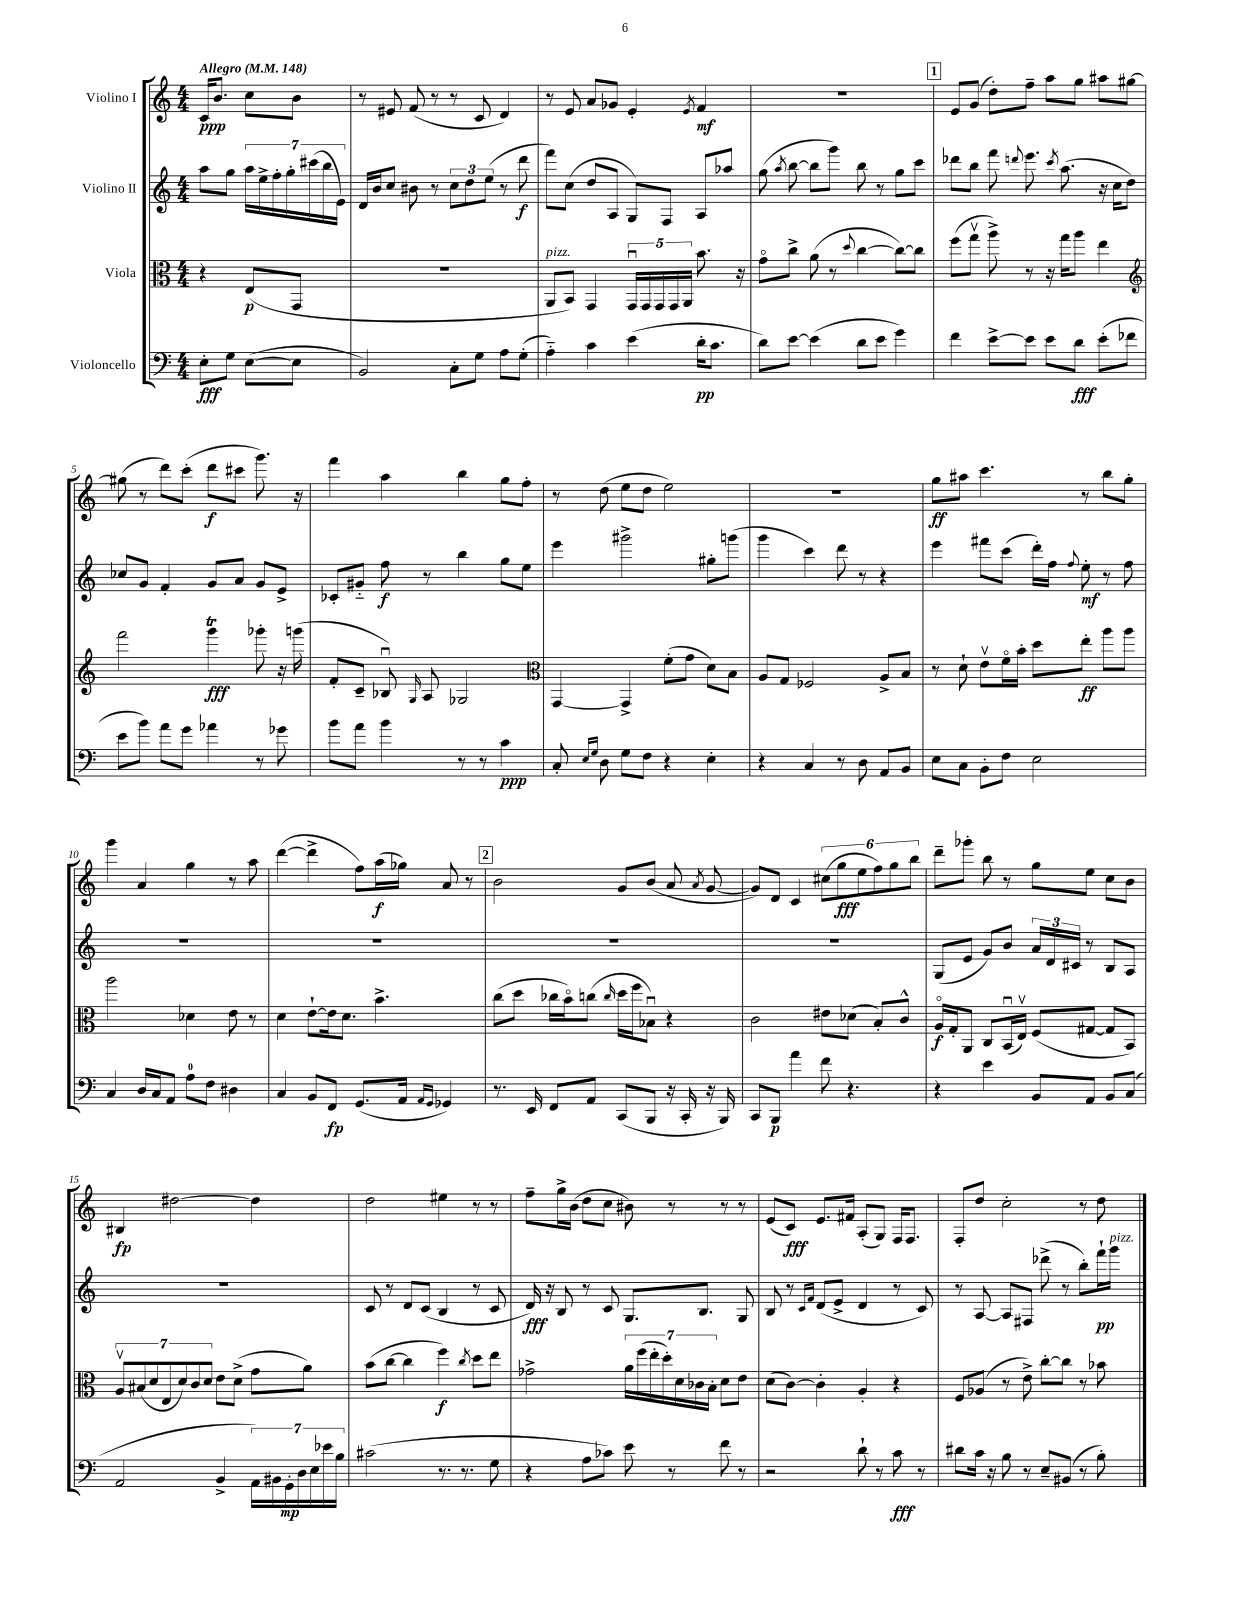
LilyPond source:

<<
\new StaffGroup <<
\new Staff = "s0" \with { instrumentName = "Violino I" } {
    \clef treble \key c \major \numericTimeSignature \time 4/4 \partial 2 \tempo "Allegro" 4 = 148
    \autoBeamOff c'16[\ppp b'8.] c''8[ b'8] |
    r8 eis'8 f'8( r8 r8 c'8 d'4) |
    r8 e'8 a'8[ ges'8] e'4-. \acciaccatura { e'8 } f'4\mf |
    R1 |
    \mark \markup { \box "1" } e'8[ g'8]( d''8[-.) f''8]-- a''8[ g''8] ais''8[ gis''8]~ |
    gis''8( r8 d'''8[) c'''8]-.( d'''8[\f cis'''8] g'''8.) r16 |
    f'''4 a''4 b''4 g''8[ f''8]-. |
    r8 d''8( e''8[ d''8] e''2) |
    R1 |
    g''8[\ff ais''8] c'''4. r8 b''8[ g''8]-. |
    g'''4 a'4 g''4 r8 a''8 |
    d'''4~( d'''4-> f''8[) a''16\f( ges''16]) a'8 r8 |
    \mark \markup { \box "2" } b'2 g'8[ b'8]( a'8 \acciaccatura { a'8 } g'8~ |
    g'8[) d'8] c'4 \tuplet 6/4 { cis''8[( g''8\fff e''8 f''8) g''8 b''8] } |
    d'''8[-- ges'''8]-. b''8 r8 g''8[ e''8] c''8[ b'8] |
    bis4\fp dis''2~ dis''4 |
    d''2 eis''4 r8 r8 |
    f''8[-- g''16-> b'16]( d''8[ c''8] bis'8) r8 r8 r8 |
    e'8[( c'8]\fff) e'8.[ fis'16] a8[-.( g8]) f16[ f8.] |
    f8[-. d''8] c''2-. r8 d''8 \bar "|." |
}
\new Staff = "s1" \with { instrumentName = "Violino II" } {
    \clef treble \key c \major \numericTimeSignature \time 4/4 \partial 2
    \autoBeamOff a''8[ g''8] \tuplet 7/4 { a''16[ e''16-> f''16-. g''16-. cis'''16( b''16 e'16]) } |
    d'16[ b'16 c''8] bis'8 r8 \tuplet 3/2 { c''8[ d''8 e''8]( } r8 d'''8\f |
    f'''8[) c''8]( d''8[ a8] g8[) f8] a8[ aes''8] |
    g''8( \acciaccatura { a''8 } b''8~ b''8[ g'''8]) b''8 r8 g''8[ c'''8] |
    \mark \markup { \box "1" } des'''8[ b''8] f'''8 \appoggiatura { d'''8 } e'''8. \acciaccatura { c'''8 } a''8.( r16 c''16[ d''8]) |
    ces''8[ g'8] f'4-. g'8[ a'8] g'8[ e'8]-> |
    ces'8[-. gis'8]-_ f''8\f r8 b''4 g''8[ e''8] |
    e'''4 gis'''2-> gis''8[-. g'''8]( |
    g'''4 c'''4) d'''8 r8 r4 |
    e'''4 fis'''8[ c'''8]( d'''16[-.) f''16] \appoggiatura { f''8 } e''8-.\mf r8 f''8 |
    R1 |
    R1 |
    \mark \markup { \box "2" } R1 |
    R1 |
    g8[( e'8] g'8[) b'8] \tuplet 3/2 { a'16[ d'16 cis'16] } r8 b8[ a8] |
    R1 |
    c'8 r8 d'8[ c'8]( b4 r8 c'8 |
    d'16\fff) r16 b8 r8 c'8 g8.[ b8.] g8 |
    b8 r8 \grace { c'16[ f'16] } d'8[( e'8]-> d'4 r8 c'8) |
    r8 a8~ a8[ fis8] des'''8->( r8 b''8[-.) f'''16-!\pp g'''16]^\markup { \italic "pizz." } \bar "|." |
}
\new Staff = "s2" \with { instrumentName = "Viola" } {
    \clef alto \key c \major \numericTimeSignature \time 4/4 \partial 2
    \autoBeamOff r4 e8[\p( g,8] |
    R1 |
    a,8[^\markup { \italic "pizz." } b,8]) g,4 \tuplet 5/4 { g,16[\downbow g,16 g,16 g,16 a,16] } b'8. r16 |
    g'8[\flageolet c''8]-> a'8( r8 \appoggiatura { d''8 } c''4~ c''8[~) c''8] |
    \mark \markup { \box "1" } f''8[( g''8]\upbow a''8->) r8 r16 g''16[ a''8] e''4 |
    \clef treble f'''2 g'''4\trill\fff ges'''8-. r16 g'''16( |
    f'8[-. c'8]-- bes8\downbow) \grace { g16 } a8 ges2 |
    \clef alto g,4~ g,4-> f'8[-.( g'8] d'8[) b8] |
    a8[ g8] fes2 a8[-> b8] |
    r8 d'8-! e'8[\upbow f'16\flageolet b'16]-. d''8[ e''8]-.\ff a''8[ a''8] |
    a''2 des'4 e'8 r8 |
    d'4 e'8[~-! e'16 d'8.] b'4.-> |
    \mark \markup { \box "2" } c''8[( d''8] ces''16[ b'16\flageolet) c''8]( \grace { c''16 } d''16[ f''16 bes8]\downbow) r4 |
    c'2 eis'8[ des'8]( b8[-.) c'8]-^ |
    a16[\flageolet\f g16-. a,8] c8[ b,16\downbow( e16]\upbow) f8[( gis8]~ gis8[ b,8]) |
    \tuplet 7/4 { a8[\upbow bis8( d'8 e8 d'8) c'8 d'8] } e'8[ d'8]->( g'8[ a'8]) |
    b'8[( c''8]~ c''4 f''4\f) \acciaccatura { c''8 } d''8[ e''8] |
    ges'2-> \tuplet 7/4 { a'16[ f''16( e''16-. d''16-.) d'16 ces'16 b16]-. } d'8[ e'8] |
    d'8[( c'8]~) c'4-. a4-. r4 |
    f8[ aes8]( r8 e'8->) c''8[~-. c''8] r8 bes'8 \bar "|." |
}
\new Staff = "s3" \with { instrumentName = "Violoncello" } {
    \clef bass \key c \major \numericTimeSignature \time 4/4 \partial 2
    \autoBeamOff e8[-.\fff g8] e8[~( e8] |
    b,2) c8[-. g8] a8[ g8]-.( |
    a4-_) c'4 e'4( d'16[-.\pp c'8.] |
    d'8[) e'8]~ e'4( d'8[ e'8] g'4) |
    \mark \markup { \box "1" } f'4 e'8[~-> e'8] e'8[ d'8]\fff e'8[-.( fes'8] |
    e'8[ b'8]) a'8[ g'8] aes'4 r8 ges'8 |
    b'8[ a'8] b'4 r8 r8 c'4\ppp |
    c8-. \grace { e16[ g16] } d8 g8[ f8] r4 e4-. |
    r4 c4 r8 d8 a,8[ b,8] |
    e8[ c8] b,8[-. f8] e2 |
    c4 d16[ c16 a,8] a8[-0 f8] dis4 |
    c4 b,8[ f,8]\fp g,8.[( a,16] \grace { a,16[ g,16] } ges,4) |
    \mark \markup { \box "2" } r8. e,16 f,8[ a,8] c,8[( b,,8] r16 c,16-. r16 b,,16) |
    c,8[ b,,8]\p a'4 f'8 r4. |
    r4 e'4 b,8[ a,8] b,8[ c8]( |
    a,2 b,4-> \tuplet 7/4 { a,16[) bis,16 g,16-.\mp d16 e16 ees'16 b16] } |
    cis'2( r8. r8. g8 |
    r4 a8[ ces'8]) e'8 r8 f'8 r8 |
    r2 d'8-! r8 c'8\fff r8 |
    dis'8[ c'16] r16 b8 r8 e8[-- bis,8]( r8 b8-.) \bar "|." |
}
>>
>>
